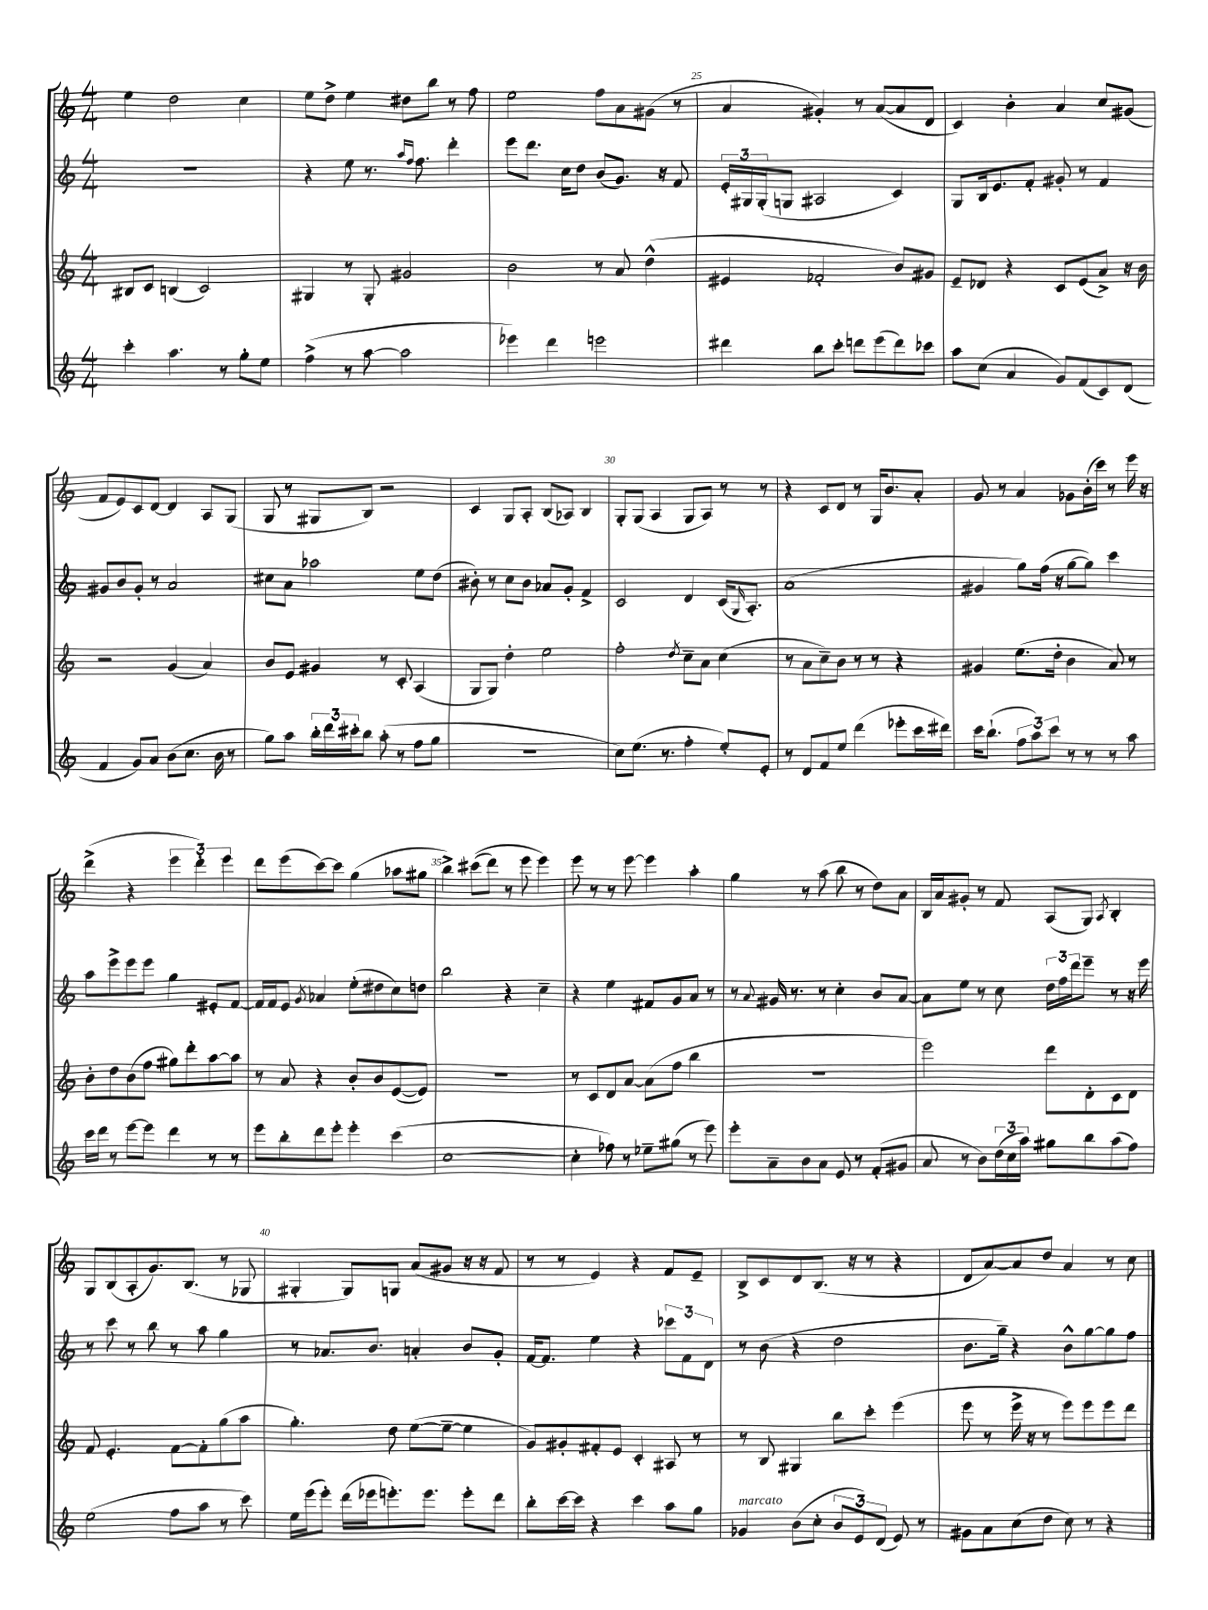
<<
\new StaffGroup <<
\new Staff = "s0" {
    \clef treble \key c \major \numericTimeSignature \time 4/4
    e''4 d''2 c''4 |
    e''8 d''8-> e''4 dis''8 b''8 r8 f''8 |
    e''2 f''8 a'8 gis'8( r8 |
    a'4 gis'4-.) r8 a'8~( a'8 d'8 |
    c'4) b'4-. a'4 c''8 gis'8( |
    f'8 e'8) c'8 d'8~ d'4 a8 g8( |
    g8 r8 gis8 b8) r2 |
    c'4 g8 a8-. b8( aes8) b4 |
    g8-. g8( a4 g8 a8) r8 r8 |
    r4 c'8 d'8 r8 g16 b'8. a'8-. |
    g'8 r8 a'4 ges'8 b'16-.( c'''16) r8 e'''16 r16 |
    d'''4->( r4 \tuplet 3/2 { e'''4 d'''4-.) e'''4 } |
    d'''8 e'''8( c'''8~) c'''8 g''4( aes''8 gis''8 |
    b''4->) cis'''8(\( d'''8) r8 e'''8 e'''4\) |
    e'''8 r8 r8 e'''8~ e'''4 a''4-. |
    g''4 r8 a''8( b''8 r8 d''8) a'8 |
    b16 a'16 gis'8-. r8 f'8 a8( g8) \acciaccatura { a8 } b4-. |
    g8 b8( a8-. g'8.) b8.( r8 ges8 |
    gis4-. gis8) g8 a'8( gis'8 r16 r16 f'8 |
    r8 r8 e'4) r4 f'8 e'8-- |
    b8-> c'8 d'8 b8.( r16 r8 r4 |
    d'8 a'8~) a'8 d''8 a'4 r8 c''8 \bar "|." |
}
\new Staff = "s1" {
    \clef treble \key c \major \numericTimeSignature \time 4/4
    R1 |
    r4 e''8 r8. \grace { a''16 f''16 } f''8. d'''4-. |
    e'''8 d'''8. c''16 d''8 b'8( g'8.) r16 f'8 |
    \tuplet 3/2 { e'16-. gis16 gis16-.( } g8 ais2 c'4) |
    g8 b16 e'8. f'8-. gis'8-. r8 f'4 |
    gis'8 b'8 gis'8-. r8 a'2 |
    cis''8 a'8 aes''2 e''8 d''8( |
    bis'8-.) r8 c''8 bis'8 aes'8 g'8-. f'4-> |
    c'2 d'4 c'16( \grace { g16 } a8.-.) |
    a'1( |
    gis'4 g''8) f''16( r16 g''8~ g''8) c'''4 |
    a''8 e'''8-> e'''8 e'''8 g''4 eis'8-. f'8~ |
    f'16 f'16 e'8 \acciaccatura { g'8 } aes'4 e''8-.( dis''8 c''8) d''8 |
    b''2 r4 c''4-- |
    r4 e''4 fis'8 g'8 a'8 r8 |
    r8 \appoggiatura { a'8 } gis'16 r8. r8 c''4-. b'8 a'8~ |
    a'8 e''8 r8 c''8 \tuplet 3/2 { d''16 f''16 d'''16 } e'''8-- r8 r16 e'''16 |
    r8 c'''8 r8 b''8 r8 a''8 g''4 |
    r8 aes'8. b'8. a'4-. b'8 g'8-. |
    f'16~ f'8. e''4 r4 \tuplet 3/2 { ces'''8 f'8 d'8 } |
    r8 b'8( r4 d''2 |
    b'8. g''16--) r4 b'8-^ g''8~ g''8 f''8 \bar "|." |
}
\new Staff = "s2" {
    \clef treble \key c \major \numericTimeSignature \time 4/4
    bis8 c'8 b4( c'2) |
    gis4 r8 gis8-. gis'2 |
    b'2 r8 a'8 d''4-^( |
    eis'4 fes'2-. b'8) gis'8 |
    e'8-- des'8 r4 c'8 e'8( a'8->) r16 b'16 |
    r2 g'4( a'4) |
    b'8 e'8 gis'4 r8 c'8-. a4( |
    g8 g8) d''4-. e''2 |
    f''2-. \acciaccatura { d''8 } c''8-- a'8 c''4( |
    r8 a'8 c''8--) b'8 r8 r8 r4 |
    gis'4 e''8.( d''16-. b'4 a'8) r8 |
    b'8-. d''8 b'8( f''8 gis''8) d'''8-. a''8~ a''8 |
    r8 a'8 r4 b'8-. b'8 e'8~( e'8) |
    R1 |
    r8 c'8 d'8 a'8~ a'8( f''8 b''4 |
    R1 |
    e'''2) d'''8 d'8-. c'8 d'8 |
    f'8 e'4.-. f'8~ f'8-. g''8( a''8 |
    g''4.-.) d''8 e''8~( e''8~-- e''4 |
    g'8) gis'8-. fis'8-. e'8 c'4-. ais8 r8 |
    r8 b8 gis4 b''8 c'''8-. e'''4( |
    e'''8 r8 e'''16-> r16 r8 e'''8) e'''8 e'''8 d'''8 \bar "|." |
}
\new Staff = "s3" {
    \clef treble \key c \major \numericTimeSignature \time 4/4
    c'''4-. a''4. r8 g''8-. e''8 |
    f''4->( r8 a''8~ a''2 |
    ees'''4) d'''4 e'''2 |
    dis'''4 b''8 c'''8-. d'''8 e'''8( d'''8) ces'''8 |
    a''8 c''8( a'4 g'8) f'8( c'8) d'8( |
    f'4 g'8) a'8 b'8( c''8. b'16 r8 |
    g''8) a''8 \tuplet 3/2 { b''16-. d'''16 cis'''16-. } b''8 a''8-.( r8 f''8 g''8 |
    R1 |
    c''8) e''8.( r8. f''4-. e''8-.) e'8-. |
    r8 d'8 f'8 e''8 d'''4( ees'''8-. c'''16 dis'''16) |
    c'''16 b''8.-!( \tuplet 3/2 { f''8 a''8) c'''8 } r8 r8 r8 a''8 |
    c'''16 d'''16 r8 e'''8~ e'''8 d'''4 r8 r8 |
    e'''8 b''8-. d'''8 e'''8-. e'''4-. c'''4( |
    c''1~ |
    c''4-. fes''8) r8 ees''8-- gis''8( r8 e'''8) |
    e'''8-. a'8-- b'8 a'8 e'8 r8 f'8-.( gis'8 |
    a'8 r8 b'8) \tuplet 3/2 { d''16( c''16 a''16) } gis''8 b''8 a''8( f''8) |
    e''2( f''8 a''8 r8 c'''8) |
    e''16 e'''16( e'''8-.) d'''16( ees'''16 e'''8.-.) e'''8. e'''8-. d'''8 |
    b''8-. c'''16~ c'''16 r4 c'''4 a''8 g''8 |
    ges'4^\markup { \italic "marcato" } b'8( c''8-. \tuplet 3/2 { b'8 e'8) d'8( } e'8) r8 |
    gis'8 a'8 c''8( d''8 c''8) r8 r4 \bar "|." |
}
>>
>>
\layout { \context { \Score currentBarNumber = #22 \override BarNumber.break-visibility = ##(#f #t #t) barNumberVisibility = #(every-nth-bar-number-visible 5) } }
